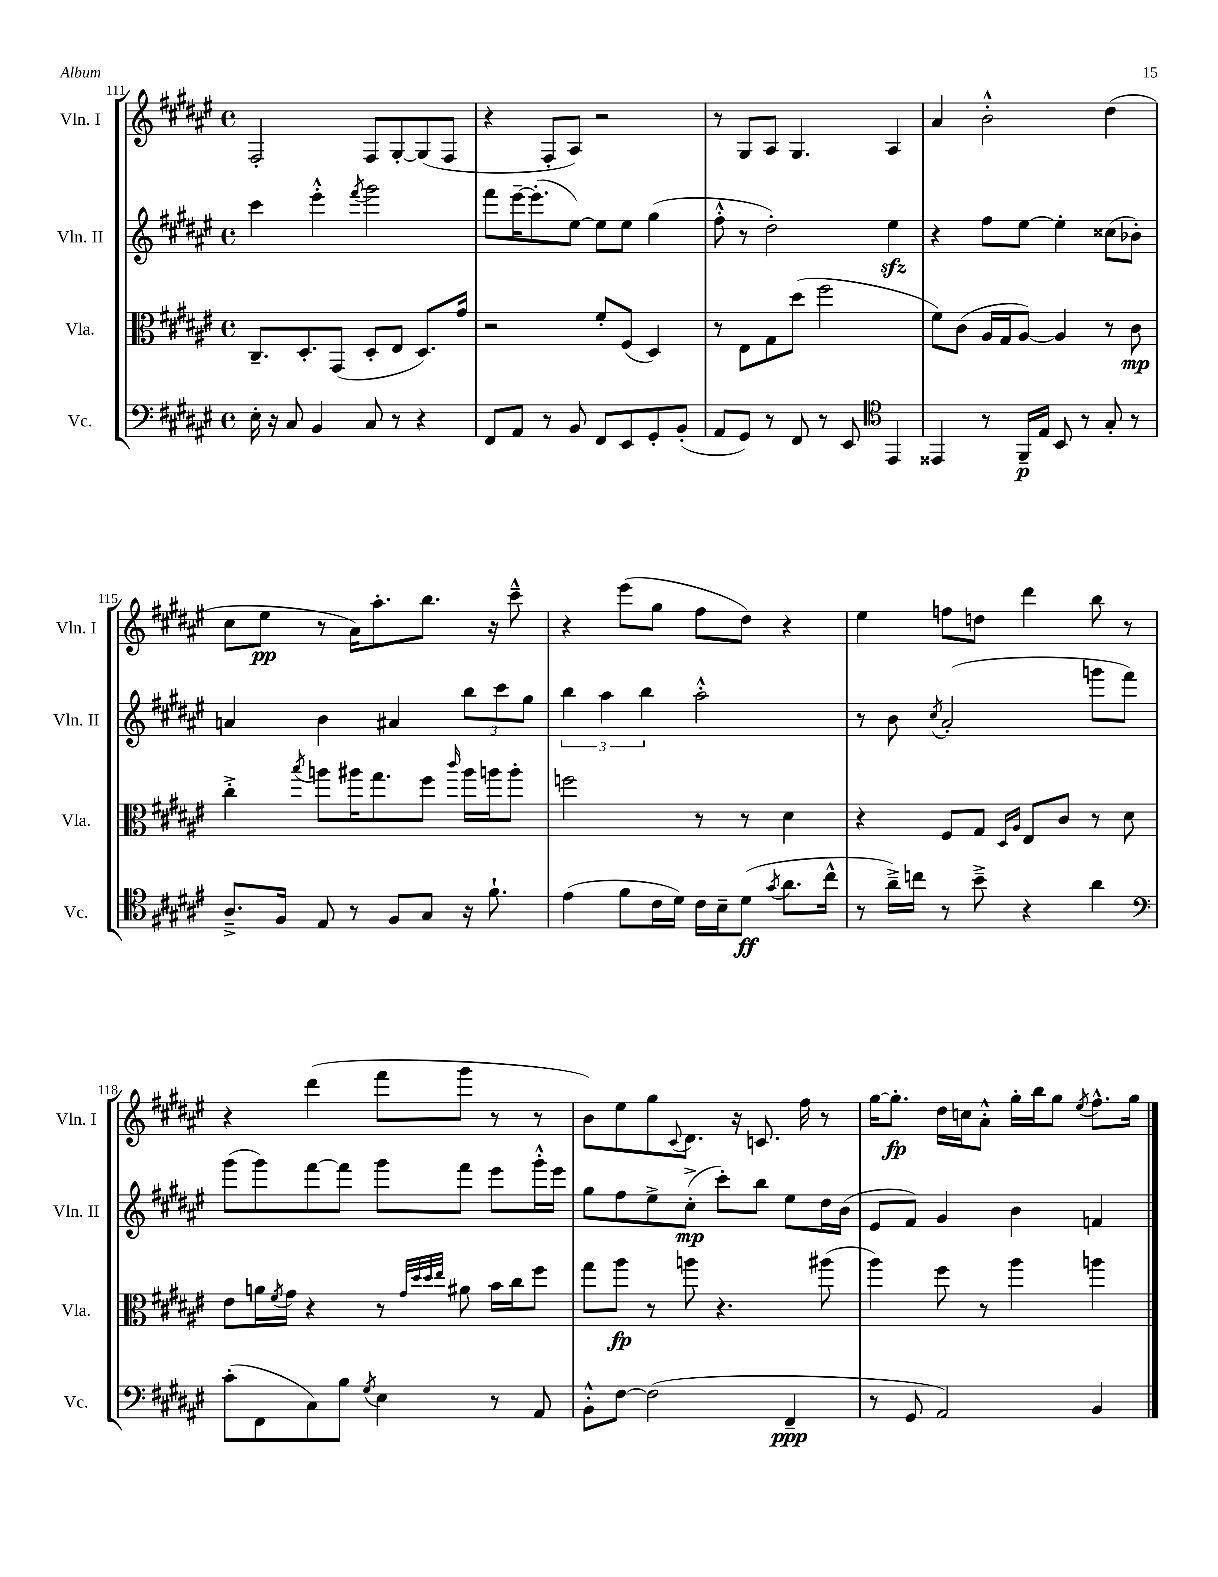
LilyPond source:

<<
\new StaffGroup <<
\new Staff = "s0" \with { instrumentName = "Vln. I" shortInstrumentName = "Vln. I" } {
    \clef treble \key fis \major \defaultTimeSignature \time 4/4
    fis2-. fis8 gis8~-. gis8( fis8 |
    r4 fis8-. ais8) r2 |
    r8 gis8 ais8 gis4. ais4 |
    ais'4 b'2-.-^ dis''4( |
    cis''8 eis''8\pp r8 ais'16) ais''8.-. b''8. r16 cis'''8---^ |
    r4 eis'''8( gis''8 fis''8 dis''8) r4 |
    eis''4 f''8 d''8 dis'''4 b''8 r8 |
    r4 dis'''4( fis'''8 gis'''8 r8 r8 |
    b'8) eis''8 gis''8 \appoggiatura { cis'8 } dis'8. r16 c'8. fis''16 r8 |
    gis''16~ gis''8.-.\fp dis''16 c''16 ais'8-.-^ gis''16-. b''16 gis''8 \acciaccatura { eis''8 } fis''8.-^ gis''16 \bar "|." |
}
\new Staff = "s1" \with { instrumentName = "Vln. II" shortInstrumentName = "Vln. II" } {
    \clef treble \key fis \major \defaultTimeSignature \time 4/4
    cis'''4 eis'''4-.-^ \acciaccatura { fis'''8 } gis'''2 |
    fis'''8 eis'''16~-- eis'''8.-.( eis''8~) eis''8 eis''8 gis''4( |
    fis''8-.-^ r8 dis''2-.) eis''4\sfz |
    r4 fis''8 eis''8~ eis''4-. cisis''8( bes'8-.) |
    a'4 b'4 ais'4 \tuplet 3/2 { b''8 cis'''8 gis''8 } |
    \tuplet 3/2 { b''4 ais''4 b''4 } ais''2-.-^ |
    r8 b'8 \acciaccatura { cis''8 } ais'2-.( g'''8 fis'''8) |
    gis'''8( gis'''8) fis'''8~ fis'''8 gis'''8 fis'''8 eis'''8 gis'''16-.-^ eis'''16 |
    gis''8 fis''8 eis''8-> cis''8-.->\mp( cis'''8-.) b''8 eis''8 dis''16 b'16( |
    eis'8 fis'8) gis'4 b'4 f'4 \bar "|." |
}
\new Staff = "s2" \with { instrumentName = "Vla." shortInstrumentName = "Vla." } {
    \clef alto \key fis \major \defaultTimeSignature \time 4/4
    cis8.-- dis8.-. gis,8( dis8-. eis8 dis8.) gis'16 |
    r2 fis'8-. fis8( dis4) |
    r8 eis8 gis8 dis''8( fis''2 |
    fis'8) cis'8( ais16 gis16 ais8~) ais4 r8 cis'8\mp |
    cis''4-.-> \acciaccatura { b''8 } a''8 ais''16 gis''8. fis''8 \grace { cis'''16 } ais''16 a''16 a''8-. |
    f''2 r8 r8 dis'4 |
    r4 fis8 gis8 \grace { dis16 ais16 } eis8 cis'8 r8 dis'8 |
    eis'8 a'16 \acciaccatura { fis'8 } gis'16 r4 r8 \grace { gis'32 dis''32 dis''32 eis''32 } ais'8 b'16 cis''16 fis''8 |
    gis''8 ais''8\fp r8 a''8 r4. ais''8( |
    ais''4) fis''8 r8 ais''4 a''4 \bar "|." |
}
\new Staff = "s3" \with { instrumentName = "Vc." shortInstrumentName = "Vc." } {
    \clef bass \key fis \major \defaultTimeSignature \time 4/4
    eis16-. r16 cis8 b,4 cis8 r8 r4 |
    fis,8 ais,8 r8 b,8 fis,8 eis,8 gis,8-. b,8-.( |
    ais,8 gis,8) r8 fis,8 r8 eis,8 \clef tenor eis,4 |
    eisis,4 r8 fis,16--\p eis16 b,8 r8 gis8-. r8 |
    ais8.---> fis16 eis8 r8 fis8 gis8 r16 fis'8.-! |
    eis'4( fis'8 cis'16 dis'16) cis'16 b16-- dis'8\ff( \acciaccatura { gis'8 } ais'8. cis''16-^ |
    r8 ais'16--->) c''16 r8 b'8---> r4 ais'4 |
    \clef bass cis'8-.( fis,8 cis8) b8 \acciaccatura { gis8 } eis4 r8 ais,8 |
    b,8-.-^ fis8~ fis2( fis,4--\ppp |
    r8 gis,8 ais,2) b,4 \bar "|." |
}
>>
>>
\layout { \context { \Score currentBarNumber = #111 } }
